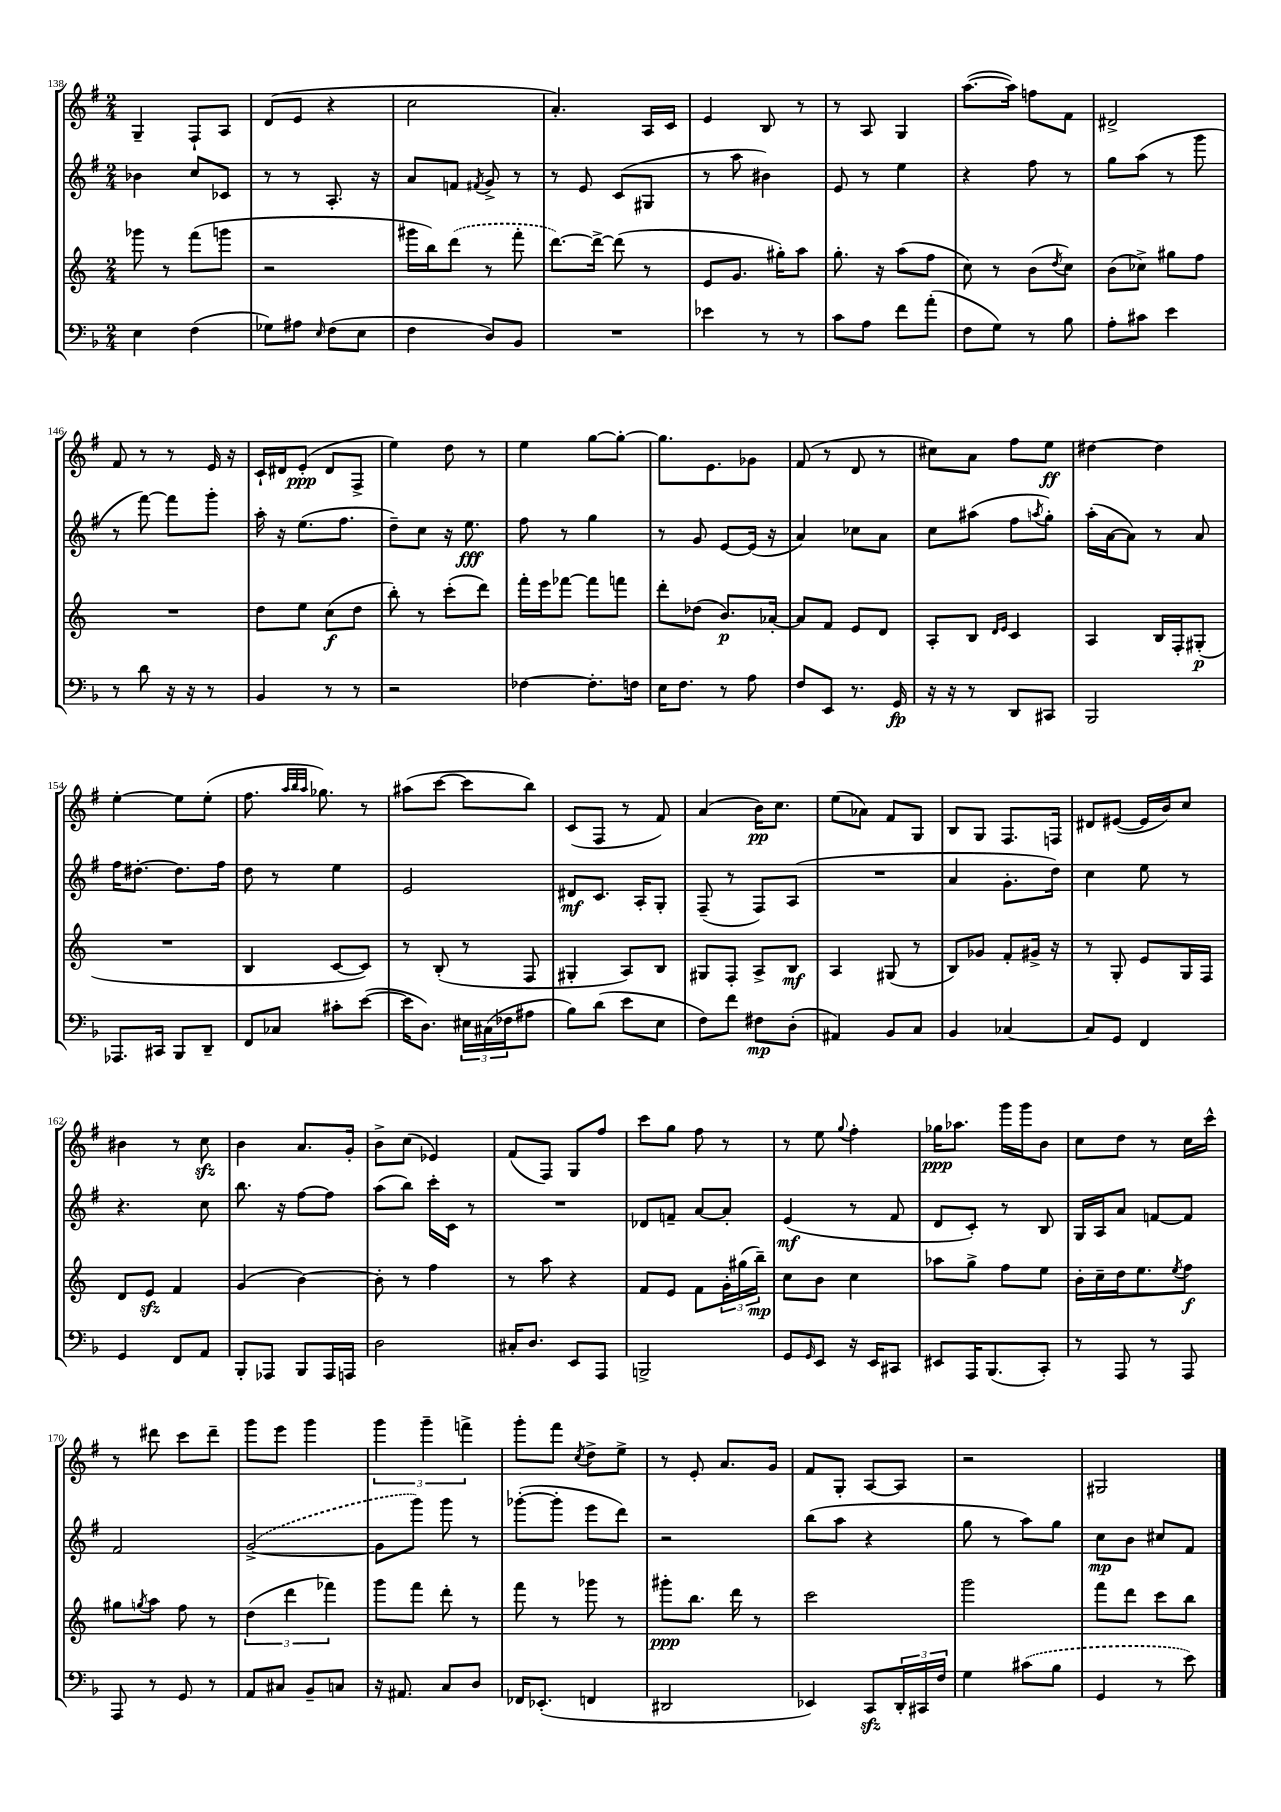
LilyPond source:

<<
\new StaffGroup <<
\new Staff = "s0" {
    \clef treble \key g \major \numericTimeSignature \time 2/4
    g4-- fis8-! a8 |
    d'8( e'8 r4 |
    c''2 |
    a'4.-.) a16 c'16 |
    e'4 b8 r8 |
    r8 a8 g4 |
    a''8.~( a''16) f''8 fis'8 |
    dis'2-> |
    fis'8 r8 r8 e'16 r16 |
    c'16-! dis'16 e'8-.\ppp( dis'8 fis8-> |
    e''4) d''8 r8 |
    e''4 g''8~ g''8~-. |
    g''8. e'8. ges'8 |
    fis'8( r8 d'8 r8 |
    cis''8) a'8 fis''8 e''8\ff |
    dis''4~ dis''4 |
    e''4~-. e''8 e''8-.( |
    fis''8. \grace { a''32 b''32 a''32 } ges''8.) r8 |
    ais''8( c'''8~ c'''8 b''8) |
    c'8( fis8 r8 fis'8) |
    a'4( b'16\pp) c''8. |
    e''8( aes'8) fis'8 g8 |
    b8 g8 fis8. f16 |
    dis'8 eis'8~( eis'16 b'16) c''8 |
    bis'4 r8 c''8\sfz |
    b'4 a'8. g'16-. |
    b'8-> c''8( ees'4) |
    fis'8( fis8) g8 fis''8 |
    c'''8 g''8 fis''8 r8 |
    r8 e''8 \appoggiatura { g''8 } fis''4-. |
    ges''16\ppp aes''8. g'''16 g'''16 b'8 |
    c''8 d''8 r8 c''16 c'''16-^ |
    r8 dis'''8 c'''8 dis'''8-- |
    g'''8 e'''8 g'''4 |
    \tuplet 3/2 { g'''4 g'''4-- f'''4-> } |
    g'''8-. fis'''8 \acciaccatura { c''8 } d''8-> e''8-> |
    r8 e'8-. a'8. g'16 |
    fis'8 g8-. a8~ a8 |
    r2 |
    gis2 \bar "|." |
}
\new Staff = "s1" {
    \clef treble \key g \major \numericTimeSignature \time 2/4
    bes'4 c''8 ces'8 |
    r8 r8 a8.-. r16 |
    a'8 f'8 \acciaccatura { fis'8 } g'8-> r8 |
    r8 e'8 c'8( gis8 |
    r8 a''8 bis'4) |
    e'8 r8 e''4 |
    r4 fis''8 r8 |
    g''8 a''8( r8 g'''8 |
    r8 fis'''8~) fis'''8 g'''8-. |
    a''16-. r16 e''8.( fis''8. |
    d''8--) c''8 r16 e''8.\fff |
    fis''8 r8 g''4 |
    r8 g'8 e'8~ e'16( r16 |
    a'4) ces''8 a'8 |
    c''8 ais''8( fis''8 \acciaccatura { a''8 } g''8-.) |
    a''16-.( a'16~ a'8) r8 a'8 |
    fis''16 dis''8.~-. dis''8. fis''16 |
    d''8 r8 e''4 |
    e'2 |
    dis'8\mf c'8. a16-. g8-. |
    fis8--( r8 fis8) a8( |
    R2 |
    a'4 g'8.-. d''16) |
    c''4 e''8 r8 |
    r4. c''8 |
    b''8. r16 fis''8~ fis''8 |
    a''8( b''8) c'''16-. c'16 r8 |
    R2 |
    des'8 f'8-- a'8~ a'8-. |
    e'4\mf( r8 fis'8 |
    d'8 c'8-.) r8 b8 |
    g16 a16 a'8 f'8~ f'8 |
    fis'2 |
    \once \slurDashed g'2~->( |
    g'8 g'''8) g'''8 r8 |
    ges'''8~-.( ges'''8-. e'''8 d'''8) |
    r2 |
    b''8( a''8 r4 |
    g''8 r8 a''8) g''8 |
    c''8\mp b'8 cis''8 fis'8 \bar "|." |
}
\new Staff = "s2" {
    \clef treble \key c \major \numericTimeSignature \time 2/4
    ges'''8 r8 f'''8( g'''8 |
    r2 |
    gis'''16 b''16) \once \slurDashed d'''8( r8 f'''8-. |
    d'''8.~) d'''16~-> d'''8( r8 |
    e'8 g'8. gis''16-.) a''8 |
    g''8.-. r16 a''8( f''8 |
    c''8) r8 b'8( \acciaccatura { d''8 } c''8) |
    b'8( ces''8->) gis''8 f''8 |
    R2 |
    d''8 e''8 c''8\f( d''8 |
    b''8-.) r8 c'''8-.( d'''8) |
    f'''16-. e'''16 fes'''8~ fes'''8 f'''8 |
    d'''8-. des''8( b'8.\p) aes'16~-. |
    aes'8 f'8 e'8 d'8 |
    a8-. b8 \grace { d'16 e'16 } c'4 |
    a4 b16 f16-. gis8-.\p( |
    R2 |
    b4 c'8~ c'8) |
    r8 b8-.( r8 f8 |
    gis4-. a8) b8 |
    gis8 f8-. a8-> b8\mf |
    a4 gis8( r8 |
    b8) ges'8 f'8-. gis'16-> r16 |
    r8 g8-. e'8 g16 f16 |
    d'8 e'8\sfz f'4 |
    g'4( b'4~) |
    b'8-. r8 f''4 |
    r8 a''8 r4 |
    f'8 e'8 f'8 \tuplet 3/2 { g'16-. gis''16( b''16--\mp) } |
    c''8 b'8 c''4 |
    aes''8 g''8-> f''8 e''8 |
    b'16-. c''16-- d''16 e''8. \acciaccatura { e''8 } f''8\f |
    gis''8 \acciaccatura { g''8 } a''8 f''8 r8 |
    \tuplet 3/2 { d''4( d'''4 fes'''4) } |
    g'''8 f'''8 d'''8-. r8 |
    f'''8 r8 ges'''8 r8 |
    gis'''8-.\ppp b''8. d'''16 r8 |
    c'''2 |
    g'''2 |
    f'''8 d'''8 c'''8 b''8 \bar "|." |
}
\new Staff = "s3" {
    \clef bass \key f \major \numericTimeSignature \time 2/4
    e4 f4( |
    ges8) ais8 \grace { e16 } f8( e8 |
    f4 d8) bes,8 |
    R2 |
    ees'4 r8 r8 |
    c'8 a8 f'8 a'8-.( |
    f8 g8) r8 bes8 |
    a8-. cis'8 e'4 |
    r8 d'8 r16 r16 r8 |
    bes,4 r8 r8 |
    r2 |
    fes4~ fes8.-. f16 |
    e16 f8. r8 a8 |
    f8 e,8 r8. g,16\fp |
    r16 r16 r8 d,8 cis,8 |
    bes,,2 |
    aes,,8. cis,16 bes,,8 d,8-- |
    f,8 ces8 cis'8-. e'8~( |
    e'16 d8.) \tuplet 3/2 { eis16 cis16( fes16 } ais8 |
    bes8) d'8( e'8 e8 |
    f8) f'8 fis8\mp d8-.( |
    ais,4) bes,8 c8 |
    bes,4 ces4~ |
    ces8 g,8 f,4 |
    g,4 f,8 a,8 |
    bes,,8-. aes,,8 bes,,8 aes,,16 a,,16 |
    d2 |
    cis16-. d8. e,8 a,,8 |
    b,,2-> |
    g,8 \grace { g,16 } e,8 r16 e,16 cis,8 |
    eis,8 a,,16 bes,,8.( c,8-.) |
    r8 a,,8 r8 a,,8 |
    a,,8 r8 g,8 r8 |
    a,8 cis8 bes,8-- c8 |
    r16 ais,8. c8 d8 |
    fes,16 ees,8.-.( f,4 |
    dis,2 |
    ees,4) c,8\sfz \tuplet 3/2 { d,16-. cis,16 f16 } |
    g4 \once \slurDashed cis'8( bes8 |
    g,4 r8 e'8) \bar "|." |
}
>>
>>
\layout { \context { \Score currentBarNumber = #138 } }
